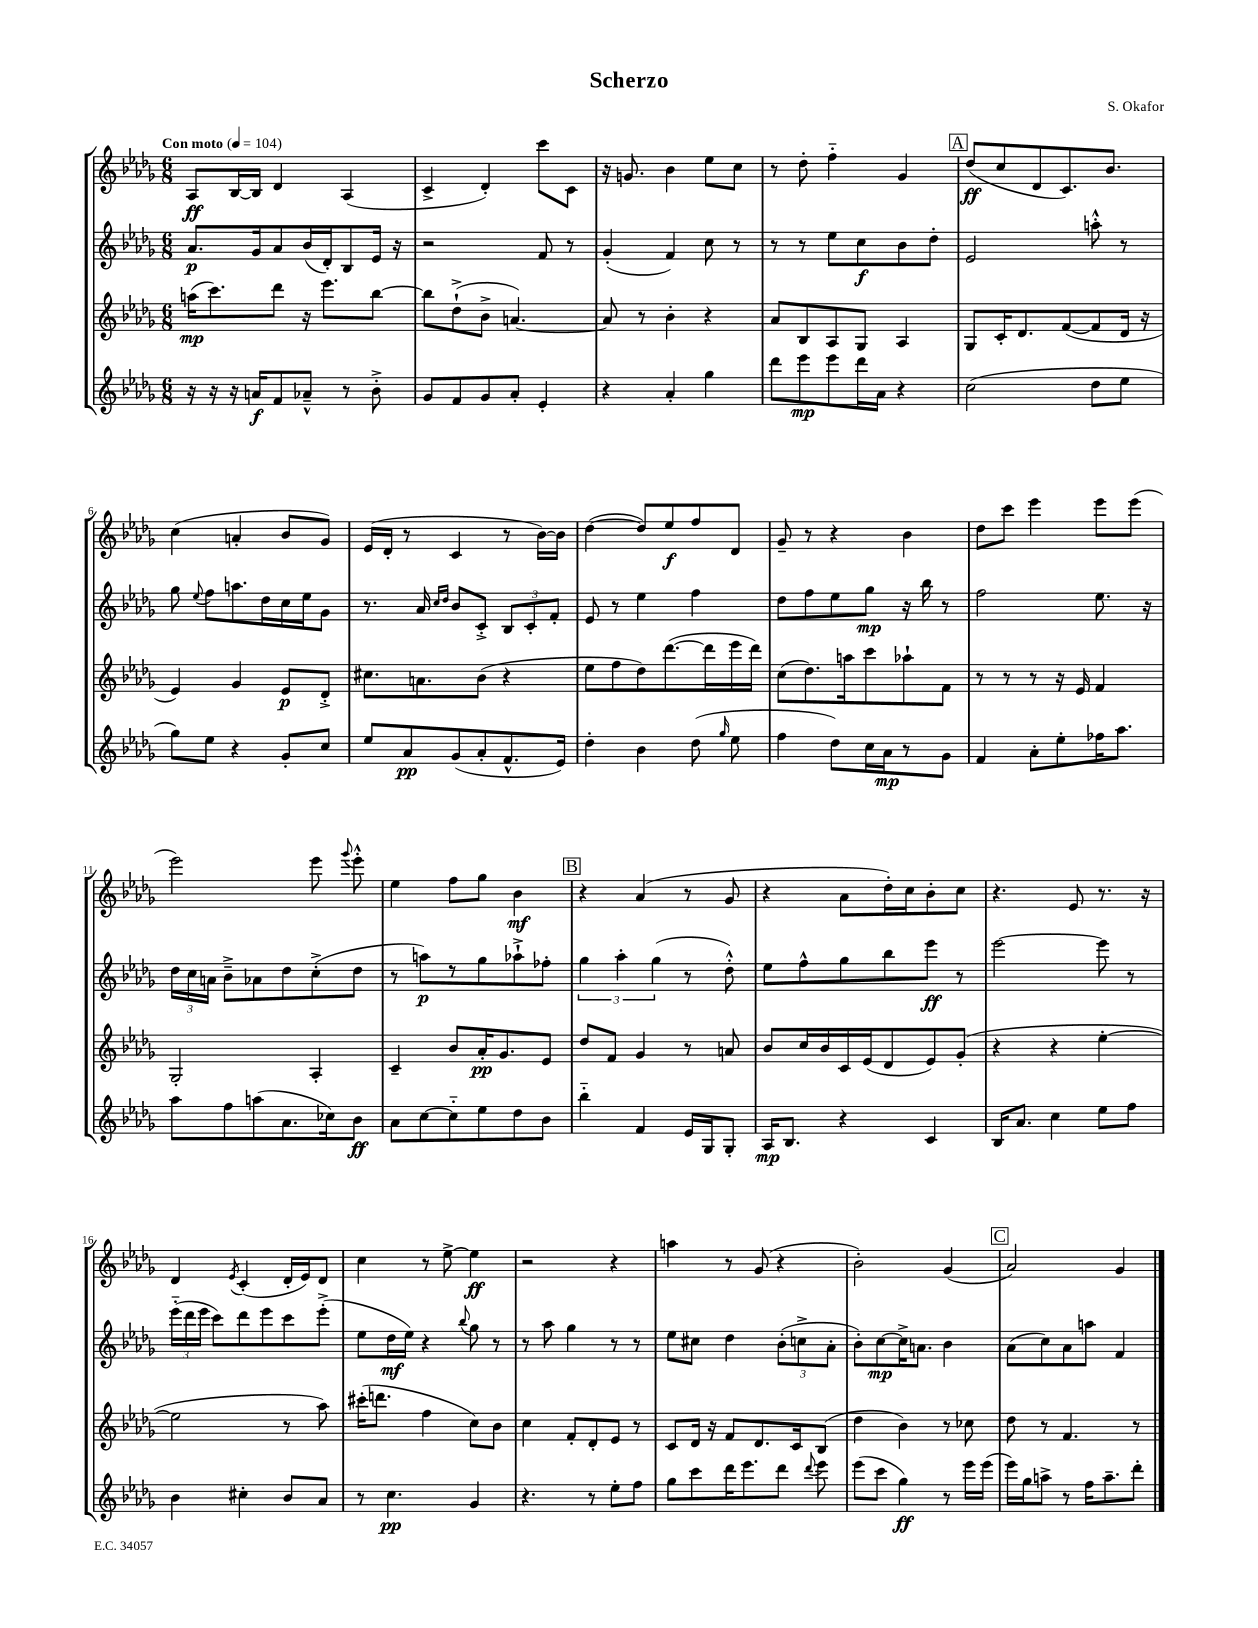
\header { title = "Scherzo" composer = "S. Okafor" }
<<
\new StaffGroup <<
\new Staff = "s0" {
    \clef treble \key des \major \numericTimeSignature \time 6/8 \tempo "Con moto" 4 = 104
    \autoBeamOff aes8[\ff bes16~ bes16] des'4 aes4( |
    c'4-> des'4-.) c'''8[ c'8] |
    r16 g'8. bes'4 ees''8[ c''8] |
    r8 des''8-. f''4-_ ges'4 |
    \mark \markup { \box "A" } des''8[\ff( c''8 des'8 c'8.) bes'8.] |
    c''4( a'4-. bes'8[ ges'8]) |
    ees'16[( des'16]-. r8 c'4 r8 bes'16[~) bes'16] |
    des''4~( des''8[) ees''8\f f''8 des'8] |
    ges'8-- r8 r4 bes'4 |
    des''8[ c'''8] ees'''4 ees'''8[ ees'''8]( |
    ees'''2) ees'''8 \appoggiatura { ges'''8 } ees'''8-.-^ |
    ees''4 f''8[ ges''8] bes'4\mf |
    \mark \markup { \box "B" } r4 aes'4( r8 ges'8 |
    r4 aes'8[ des''16-.) c''16 bes'8-. c''8] |
    r4. ees'8 r8. r16 |
    des'4 \acciaccatura { ees'8 } c'4-.( des'16[-. ees'16) des'8] |
    c''4 r8 ees''8~-> ees''4\ff |
    r2 r4 |
    a''4 r8 ges'8( r4 |
    bes'2-.) ges'4( |
    \mark \markup { \box "C" } aes'2) ges'4 \bar "|." |
}
\new Staff = "s1" {
    \clef treble \key des \major \numericTimeSignature \time 6/8
    \autoBeamOff aes'8.[\p ges'16 aes'8 bes'16( des'16-.) bes8 ees'16] r16 |
    r2 f'8 r8 |
    ges'4-.( f'4) c''8 r8 |
    r8 r8 ees''8[ c''8\f bes'8 des''8]-. |
    \mark \markup { \box "A" } ees'2 a''8-.-^ r8 |
    ges''8 \appoggiatura { ees''8 } f''8[ a''8. des''16 c''16 ees''16 ges'8] |
    r8. aes'16 \grace { c''16[ des''16] } bes'8[ c'8]-.-> \tuplet 3/2 { bes8[ c'8-. f'8]-. } |
    ees'8 r8 ees''4 f''4 |
    des''8[ f''8 ees''8 ges''8]\mp r16 bes''16 r8 |
    f''2 ees''8. r16 |
    \tuplet 3/2 { des''16[ c''16 a'16] } bes'8[---> aes'8 des''8 c''8-.->( des''8] |
    r8 a''8[\p) r8 ges''8 aes''8-!-> fes''8]-. |
    \mark \markup { \box "B" } \tuplet 3/2 { ges''4 aes''4-. ges''4( } r8 des''8-.-^) |
    ees''8[ f''8-^ ges''8 bes''8 ees'''8]\ff r8 |
    ees'''2~ ees'''8 r8 |
    \tuplet 3/2 { ees'''16[-_( des'''16 ees'''16] } c'''8[) des'''8 ees'''8 c'''8 ees'''8]-.->( |
    ees''8[ des''16\mf ees''16]) r4 \appoggiatura { bes''8 } ges''8 r8 |
    r8 aes''8 ges''4 r8 r8 |
    ees''8[ cis''8] des''4 \tuplet 3/2 { bes'8[-.( c''8-> aes'8]-. } |
    bes'8[-.) c''8~\mp c''16-> a'8.] bes'4 |
    \mark \markup { \box "C" } aes'8[( c''8) aes'8 a''8] f'4 \bar "|." |
}
\new Staff = "s2" {
    \clef treble \key des \major \numericTimeSignature \time 6/8
    \autoBeamOff a''16[\mp( c'''8.) des'''8] r16 ees'''8.[ bes''8]~ |
    bes''8[ des''8-!->( bes'8]-> a'4.~) |
    a'8 r8 bes'4-. r4 |
    aes'8[ bes8 aes8 ges8] aes4 |
    \mark \markup { \box "A" } ges8[ c'16-. des'8. f'8~( f'8 des'16] r16 |
    ees'4) ges'4 ees'8[\p des'8]-.-> |
    cis''8.[ a'8. bes'8]( r4 |
    ees''8[ f''8 des''8) des'''8.~( des'''16 ees'''16 des'''16]) |
    c''8[( des''8.) a''16 c'''8 aes''8-! f'8] |
    r8 r8 r8 r16 ees'16 f'4 |
    ges2-. aes4-. |
    c'4-- bes'8[ aes'16-.\pp ges'8. ees'8] |
    \mark \markup { \box "B" } des''8[ f'8] ges'4 r8 a'8 |
    bes'8[ c''16 bes'16 c'16 ees'16( des'8 ees'8) ges'8]-.( |
    r4 r4 ees''4~-. |
    ees''2 r8 aes''8) |
    cis'''16[-.( d'''8.] f''4 c''8[) bes'8] |
    c''4 f'8[-. des'8-. ees'8] r8 |
    c'8[ des'16] r16 f'8[ des'8. c'16 bes8]( |
    des''4 bes'4) r8 ces''8 |
    \mark \markup { \box "C" } des''8 r8 f'4. r8 \bar "|." |
}
\new Staff = "s3" {
    \clef treble \key des \major \numericTimeSignature \time 6/8
    \autoBeamOff r16 r16 r16 a'16[\f f'8 aes'8]---^ r8 bes'8-.-> |
    ges'8[ f'8 ges'8 aes'8]-. ees'4-. |
    r4 aes'4-. ges''4 |
    des'''8[ ees'''8\mp ees'''8 des'''16 aes'16] r4 |
    \mark \markup { \box "A" } c''2( des''8[ ees''8] |
    ges''8[) ees''8] r4 ges'8[-. c''8] |
    ees''8[ aes'8\pp ges'8( aes'8-. f'8.-^ ees'16]) |
    des''4-. bes'4 des''8( \grace { ges''16 } ees''8 |
    f''4 des''8[) c''16 aes'16\mp r8 ges'8] |
    f'4 aes'8[-. ees''8-. fes''16 aes''8.] |
    aes''8[ f''8 a''8( aes'8. ces''16) bes'8]\ff |
    aes'8[ c''8~ c''8-_ ees''8 des''8 bes'8] |
    \mark \markup { \box "B" } bes''4-_ f'4 ees'16[ ges16 ges8]-. |
    aes16[\mp bes8.] r4 c'4 |
    bes16[ aes'8.] c''4 ees''8[ f''8] |
    bes'4 cis''4-. bes'8[ aes'8] |
    r8 c''4.\pp ges'4 |
    r4. r8 ees''8[-. f''8] |
    ges''8[ c'''8 des'''16 ees'''8. des'''8] \appoggiatura { des'''8 } ees'''8 |
    ees'''8[( c'''8] ges''4\ff) r8 ees'''16[ ees'''16]( |
    \mark \markup { \box "C" } ees'''16[) ges''16 a''8]-> r8 f''16[ a''8.-- des'''8]-. \bar "|." |
}
>>
>>
